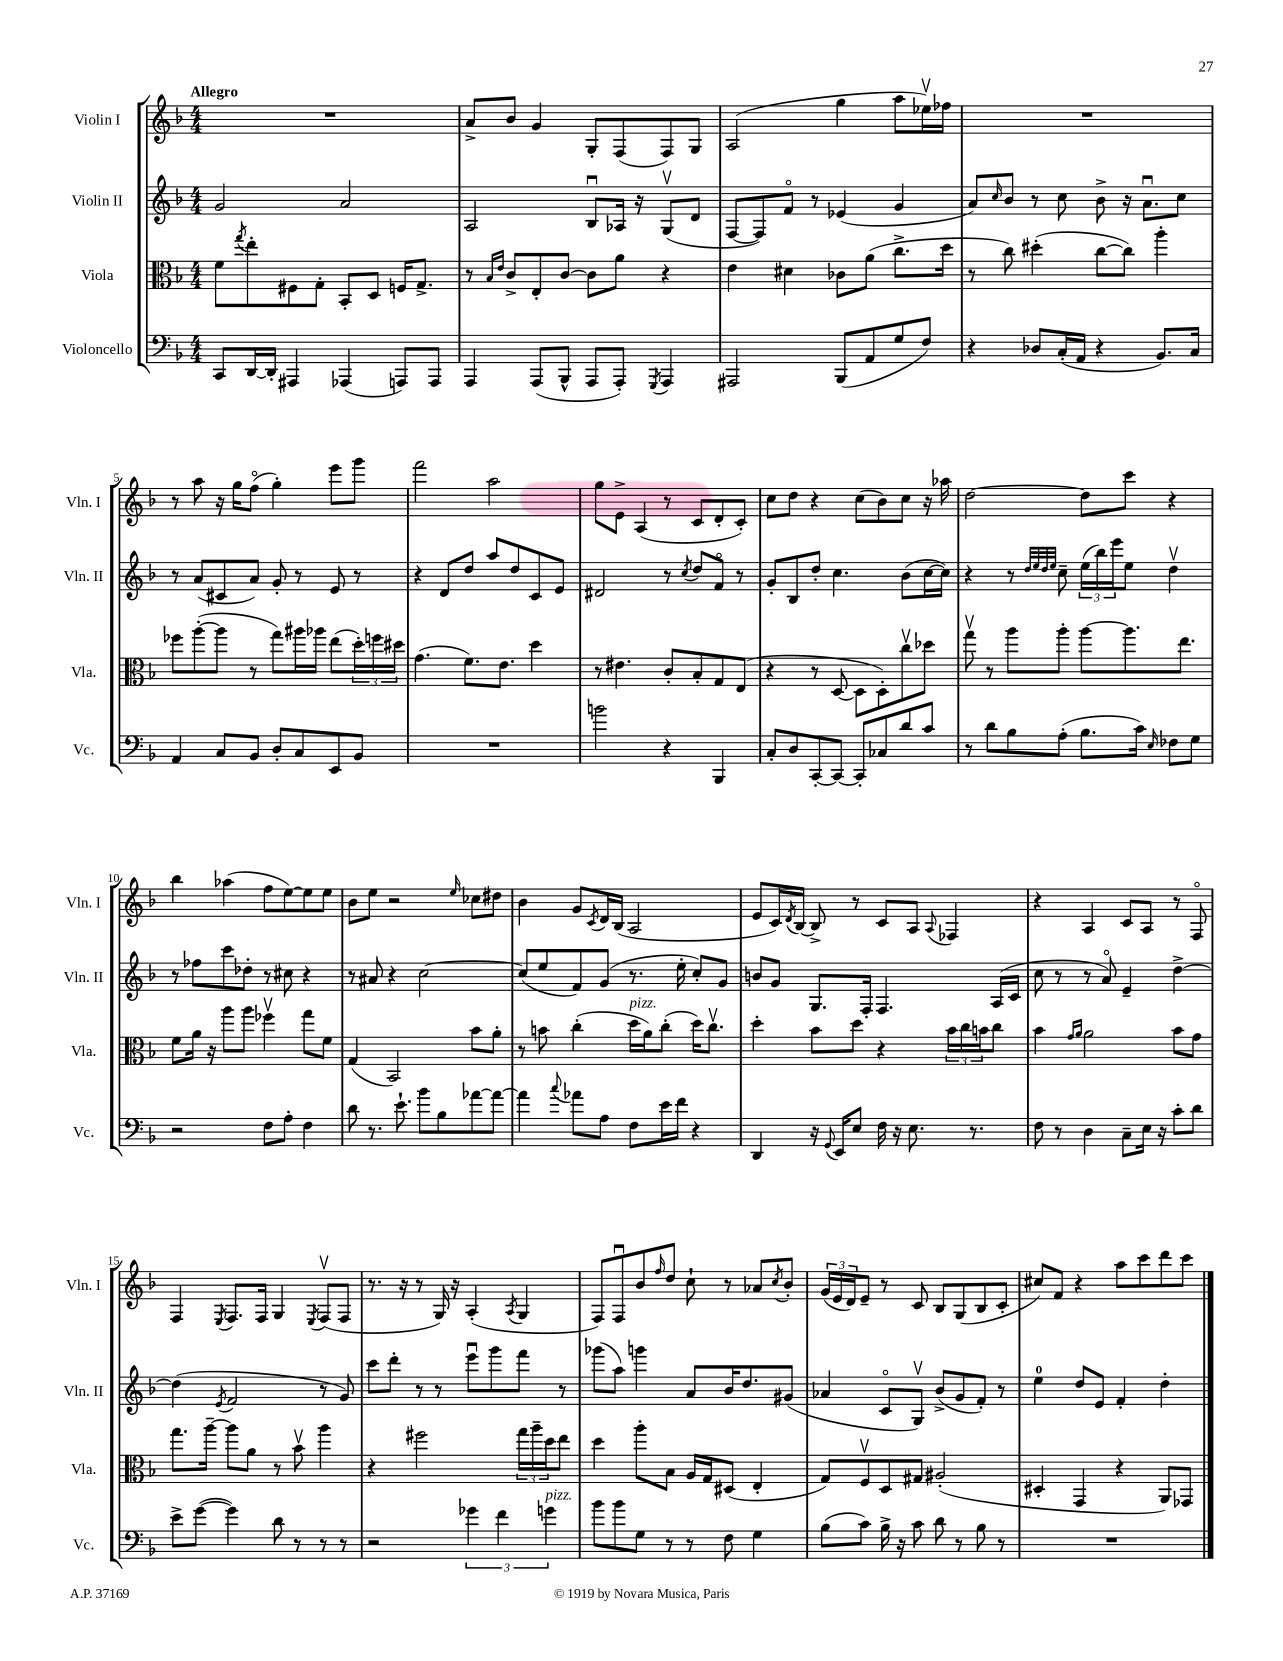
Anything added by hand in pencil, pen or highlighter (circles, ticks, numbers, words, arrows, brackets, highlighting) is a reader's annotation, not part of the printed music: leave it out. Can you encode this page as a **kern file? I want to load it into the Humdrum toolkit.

**kern	**kern	**kern	**kern
*part4	*part3	*part2	*part1
*staff4	*staff3	*staff2	*staff1
*I"Violoncello	*I"Viola	*I"Violin II	*I"Violin I
*I'Vc.	*I'Vla.	*I'Vln. II	*I'Vln. I
*clefF4	*clefC3	*clefG2	*clefG2
*k[b-]	*k[b-]	*k[b-]	*k[b-]
*M4/4	*M4/4	*M4/4	*M4/4
=1	=1	=1	=1
!	!	!	!LO:TX:a:B:t=Allegro
8CC/L	8f\L	2g/	1r
.	8qgg/	.	.
[16DD/L	8ee'\	.	.
16DD'/JJ]	.	.	.
4AAA#X/	8F#X\	.	.
.	8G'\J	.	.
(4AAA-X/	8BB-'/L	2a/	.
.	8D/J	.	.
8AAAn/L)	16Fn/KL	.	.
.	8.G^/J	.	.
8AAA/J	.	.	.
=2	=2	=2	=2
4AAA/	8r	2A/	8a^/L
.	16qqB-/LL	.	.
.	16qqe/JJ	.	.
.	8c^/L	.	8b-/J
(8AAA/L	8E'/	.	4g/
8BBB-^^/J	[8c/J	.	.
8AAA/L	8c\L]	8B-u/L	8G'/L
8AAA'/J)	8a\J	16A-X/Jk	(8F/
.	.	16r	.
8qGGG/	.	.	.
4AAA/	4r	(8Gv/L	8F/)
.	.	8d/J	8G/J
=3	=3	=3	=3
2AAA#X/	4e\	[8F/L	(2A/
.	.	8F/])	.
.	4d#X\	8f/J	.
.	.	8r	.
(8BBB-/L	8c-X\L	(4e-X/	4gg\
8AA/	(8a\J	.	.
8G/	8.cc^\L	4g/	8aa\L
8F/J)	.	.	16ee-Xv\L)
.	16dd\Jk	.	16ff-X\JJ
=4	=4	=4	=4
4r	8r	8a/L)	1r
.	.	16qqcc/	.
.	8cc\)	8b-/J	.
8D-X/L	(4dd#X'\	8r	.
(16C'/L	.	8cc\	.
16AA/JJ	.	.	.
4r	[8cc\L	8b-^\	.
.	8cc\J])	16r	.
.	.	8.au\L	.
8.BB-/L)	4aa'\	.	.
.	.	8cc\J	.
16C/Jk	.	.	.
!!LO:LB:g=z
=5	=5	=5	=5
4AA/	8ff-X\L	8r	8r
.	([8aa'\	(8a/L	8aa\
8C/L	8aa\J]	8c#X/	16r
.	.	.	16gg\KL
8BB-/J	8r	8a/J)	(8ff\J
8D'/L	8gg\L)	8g'/	4gg'\)
8C/	16aa#X\L	8r	.
.	16aa-X\JJ	.	.
8EE/	(8ee\L	8e/	8eee\L
8BB-/J	24dd'\L)	8r	8ggg\J
.	24ffn\	.	.
.	24dd#X\JJ	.	.
=6	=6	=6	=6
1r	(4.g\	4r	2fff\
.	.	8d/L	.
.	8.f\L)	8dd/J	.
.	.	8aa/L	2aa\
.	8.e\J	.	.
.	.	8dd/	.
.	4dd\	8c/	.
.	.	8e/J	.
=7	=7	=7	=7
2bn\	8r	2d#X/	8gg\L
.	4.e#X\	.	8e^\J
.	.	.	(4A/
4r	8c'/L	8r	8r
.	.	8qcc/	.
.	8B-'/	8dd/L	8c/L
4BBB-/	8G/	8f/J	8d'/
.	(8E/J	8r	8c'/J)
=8	=8	=8	=8
8C'/L	4r	8g'/L	8cc\L
8D/	.	8B-/	8dd\J
[8CC'/	8r	8dd'/J	4r
8CC/J_	[8D/	4.cc\	.
8CC'/L]	8D\L]	.	(8cc\L
8C-X/	8D'\)	.	8b-\)
8d/	8ccv\	(8b-\L	8cc\J
8c/J	8dd-X\J	[16cc\L	16r
.	.	16cc\JJ])	16aa-X\
=9	=9	=9	=9
8r	8ggv\	4r	[2dd\
8d\L	8r	.	.
8B-\	8aa\L	8r	.
.	.	32qqdd/LLL	.
.	.	32qqee/	.
.	.	32qqdd/	.
.	.	32qqee/JJJ	.
(8A'\J	8aa'\J	8cc~\	.
8.B-\L	[8aa\L	(24ee\LL	8dd\L]
.	.	24bb-\)	.
.	.	24eee\J	.
.	8.aa\]	8ee\J	8ccc\J
16c\Jk)	.	.	.
16qqE/	.	.	.
8F-X\L	.	4ddv\	4r
.	8.ee\J	.	.
8G\J	.	.	.
!!LO:LB:g=z
=10	=10	=10	=10
2r	8f\L	8r	4bb-\
.	16a\Jk	8ff-X\L	.
.	16r	.	.
.	8aa\L	8ccc\	(4aa-X\
.	8aa\J	8dd-X'\J	.
8F\L	4ff-Xv\	8r	8ff\L
8A'\J	.	8cc#X\	[8ee\)
4F\	8gg\L	4r	8ee\]
.	8f\J	.	8ee\J
=11	=11	=11	=11
8d\	(4G/	8r	8b-\L
8.r	.	8a#X/	8ee\J
.	2BB-/)	4r	2r
8.e`\	.	.	.
8b-\L	.	[2cc\	.
8B-\	.	.	.
.	.	.	16qqee/
[8a-X\	8b-\L	.	8cc-X\L
8a-\J_	8a'\J	.	8dd#X\J
=12	=12	=12	=12
4a-\]	8r	(8cc/L]	4b-\
.	8bn\	8ee/	.
8qqcc/	.	.	.
8a-X\L	(4cc'\	8f/)	8g/L
.	.	.	8qc/
8A\J	.	(8g/J	16d/L
.	.	.	(16B-/JJ
!	!LO:TX:a:i:t=pizz.	!	!
8F\L	16dd\LL	8.r	2A/
.	16a\J)	.	.
16e\L	(8cc'\J	.	.
16f\JJ	.	16ee'\	.
4r	16dd\KL)	8cc'/L)	.
.	8.ccv\J	.	.
.	.	8g/J	.
=13	=13	=13	=13
4DD/	4dd'\	8bn/L	8e/L
.	.	8g/J	16c/L)
.	.	.	8qd/
.	.	.	[16B-/JJ
16r	8b-\L	8.G/L	8B-^/]
8qqGG/	.	.	.
16EE/KL	.	.	.
8E/J	8dd\J	.	8r
.	.	16F'/Jk	.
16F\	4r	4.F/	8c/L
16r	.	.	.
8.E\	.	.	8A/J
.	.	.	8qqA/
.	24b-\LL	.	4F-X/
.	24cc\	.	.
8.r	.	.	.
.	24bn\J	.	.
.	8cc\J	(16A/LL	.
.	.	16c/JJ	.
=14	=14	=14	=14
8F\	4b-\	8cc\	4r
8r	.	8r	.
.	16qqg/LL	.	.
.	16qqa/JJ	.	.
4D\	2a\	8r	4A/
.	.	8a/)	.
8C~\L	.	4e~/	8c/L
16E\Jk	.	.	8A/J
16r	.	.	.
8c'\L	8b-\L	[4dd^\	8r
8d\J	8g\J	.	8F/
!!LO:LB:g=z
=15	=15	=15	=15
8e^\L	8.gg\L	(4dd\]	4F/
([8g\J	.	.	.
.	[16aa~\Jk	.	.
.	.	8qe/	8qE/
4g\])	8aa\L]	2f/	8.F/L
.	8a\J	.	.
.	.	.	16F/Jk
8d\	8r	.	4G/
8r	8b-v\	.	.
.	.	.	8qE/
8r	4aa\	8r	(8Fv/L
8r	.	8g/)	8F/J
=16	=16	=16	=16
2r	4r	8ccc\L	8.r
.	.	8ddd'\J	.
.	.	.	16r
.	2ff#X\	8r	8r
.	.	8r	16G/)
.	.	.	16r
6g-X\	.	8eeeu\L	(4A'/
.	.	8ggg\	.
6f\	.	.	.
.	.	.	8qA/
.	24gg\LL	8fff\J	4G/
.	24aa~\	.	.
!LO:TX:a:i:t=pizz.	!	!	!
6gn\	24dd\J	.	.
.	8ee\J	8r	.
=17	=17	=17	=17
8b-\L	4dd\	(8ggg-X\L	8F/L)
8b-\	.	8aa\J)	8Fu/
8G\J	8aa'\L	4gggn\	8b-/
.	.	.	16qqff/
8r	8B-\J	.	8dd/J
8r	16A/LL	8a/L	8cc`\
.	16G/J	.	.
8F\	(8D#X/J	16b-/K	8r
.	.	8.dd/	.
4G\	4E'/	.	8a-X/L
.	.	.	8qcc/
.	.	(8g#X/J	8b-'/J
=18	=18	=18	=18
(8B-\L	8G/L)	4a-X/	(24g/LL
.	.	.	24e/
.	.	.	24d/J)
8c\J)	8Fv/	.	8e~/J
16B-^\	8D/	8c/L	8r
16r	.	.	.
8c\	8G#X/J	8Gv/J)	8c/
8d\	(2A#X'/	(8b-^/L	8B-/L
8r	.	8g/	(8G/
8B-\	.	8f'/J)	8B-/
8r	.	8r	8c'/J
=19	=19	=19	=19
1r	4D#X'/	4ee\	8cc#X/L)
.	.	.	8f/J
.	4GG/	8dd/L	4r
.	.	8e/J	.
.	4r	4f'/	8aa\L
.	.	.	8ccc\
.	8AA/L)	4dd'\	8ddd\
.	8GG-X/J	.	8ccc\J
==	==	==	==
*-	*-	*-	*-
